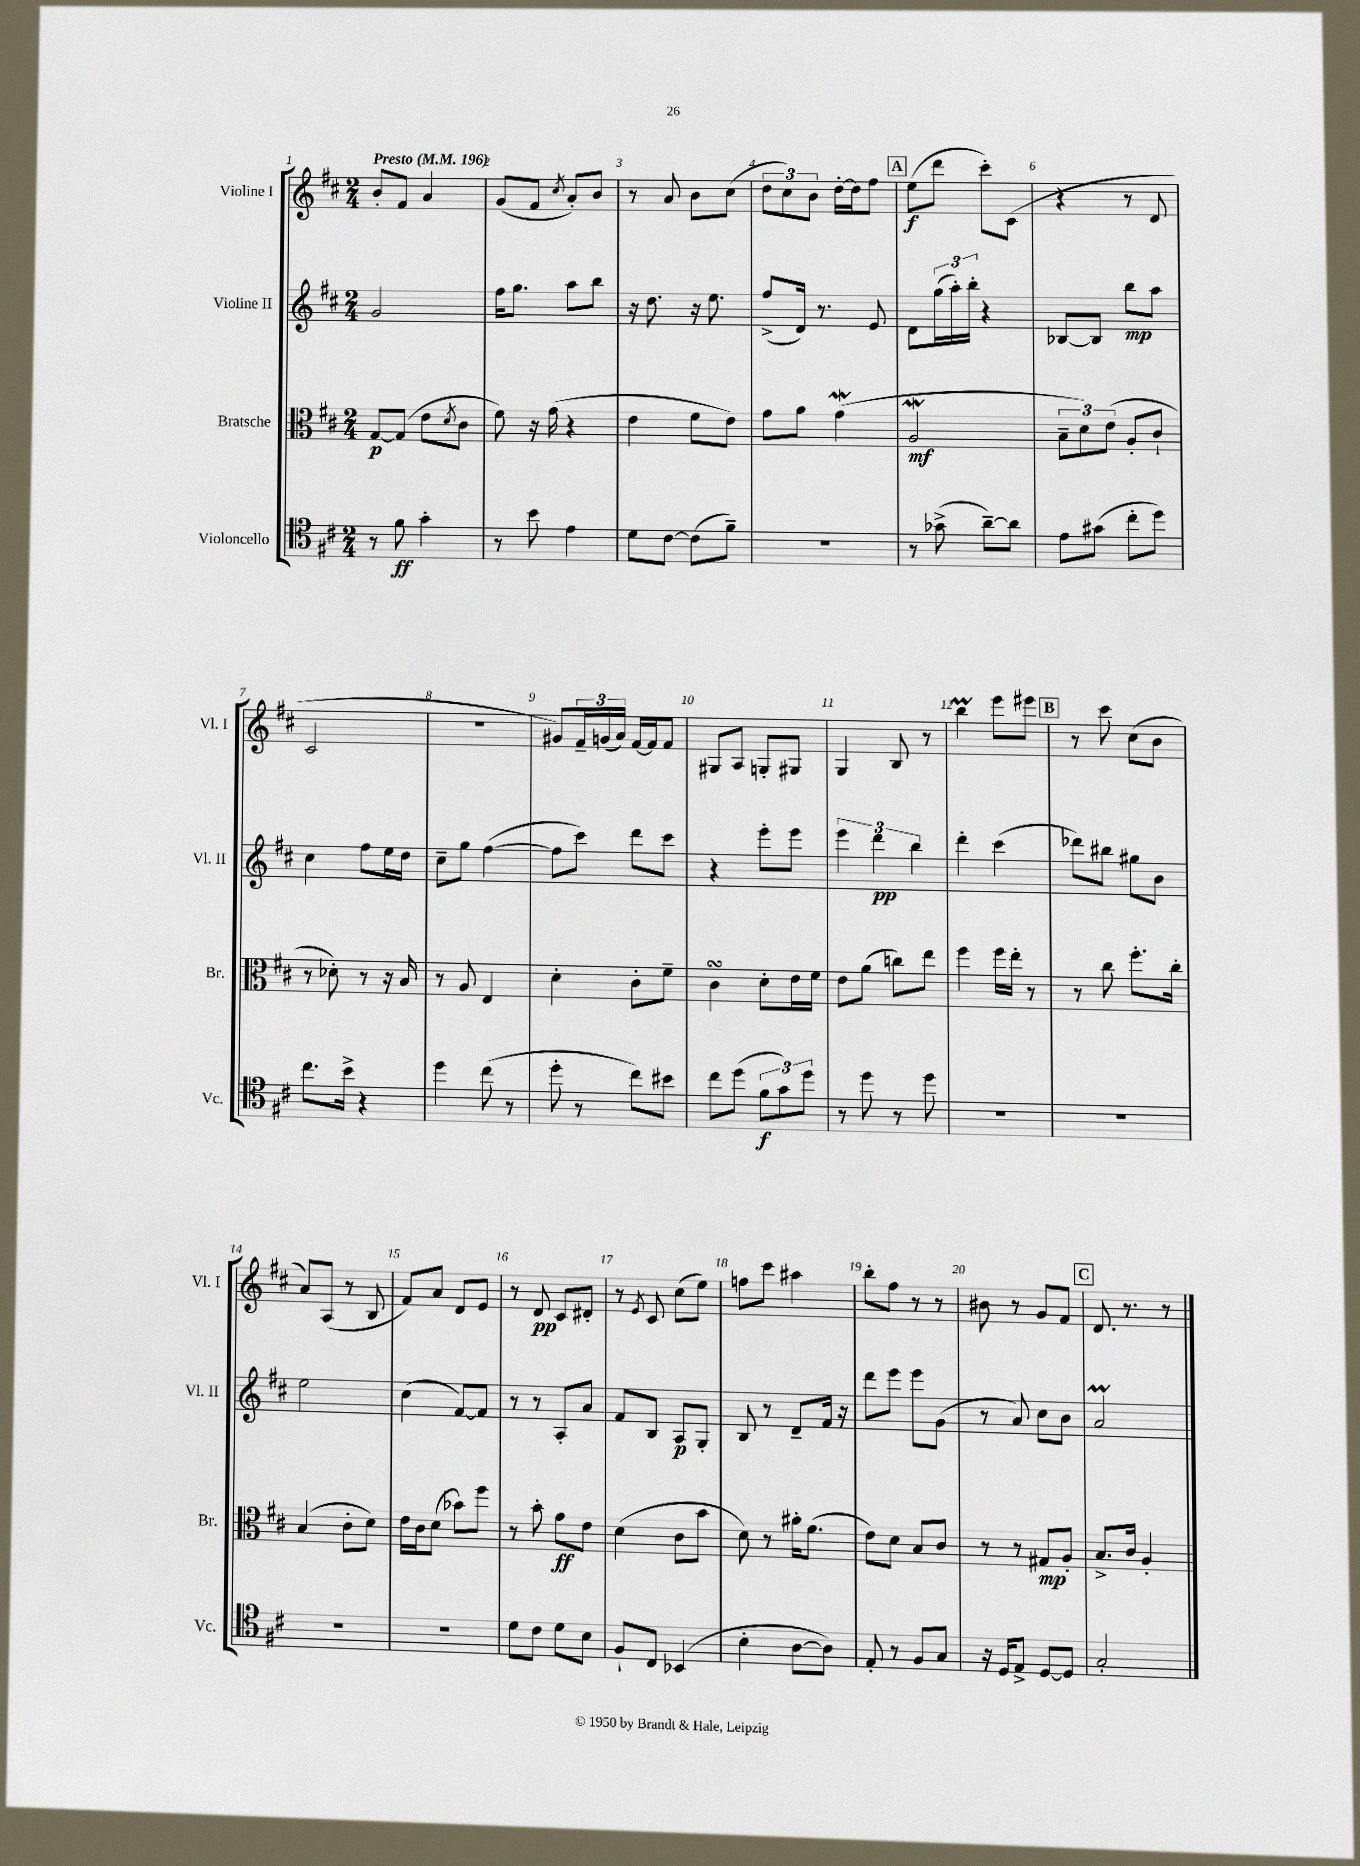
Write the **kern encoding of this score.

**kern	**dynam	**kern	**dynam	**kern	**dynam	**kern	**dynam
*part4	*part4	*part3	*part3	*part2	*part2	*part1	*part1
*staff4	*staff4	*staff3	*staff3	*staff2	*staff2	*staff1	*staff1
*I"Violoncello	*	*I"Bratsche	*	*I"Violine II	*	*I"Violine I	*
*I'Vc.	*	*I'Br.	*	*I'Vl. II	*	*I'Vl. I	*
*clefC4	*	*clefC3	*	*clefG2	*	*clefG2	*
*k[f#c#]	*	*k[f#c#]	*	*k[f#c#]	*	*k[f#c#]	*
*M2/4	*	*M2/4	*	*M2/4	*	*M2/4	*
*MM196	*	*MM196	*	*MM196	*	*MM196	*
=1	=1	=1	=1	=1	=1	=1	=1
!	!	!	!	!	!	!LO:TX:a:B:t=Presto	!
8r	.	[8G/L	p	2g/	.	8b'/L	.
8f#\	ff	(8G/J]	.	.	.	8f#/J	.
4g'\	.	8e\L	.	.	.	4a/	.
.	.	8qd/	.	.	.	.	.
.	.	8c#\J	.	.	.	.	.
=2	=2	=2	=2	=2	=2	=2	=2
8r	.	8f#\)	.	16ff#\KL	.	(8g/L	.
.	.	.	.	8.gg\J	.	.	.
8b\	.	16r	.	.	.	8f#/J	.
.	.	(16g\	.	.	.	.	.
.	.	.	.	.	.	8qcc#/	.
4e\	.	4r	.	8aa\L	.	8a'/L)	.
.	.	.	.	8bb\J	.	8b/J	.
=3	=3	=3	=3	=3	=3	=3	=3
8d\L	.	4e\	.	16r	.	8r	.
.	.	.	.	8.dd\	.	.	.
[8c#\J	.	.	.	.	.	8a/	.
(8c#\L]	.	8f#\L	.	16r	.	8b\L	.
.	.	.	.	8.ee\	.	.	.
8f#~\J)	.	8e\J)	.	.	.	(8cc#\J	.
=4	=4	=4	=4	=4	=4	=4	=4
2r	.	8g\L	.	(8ff#^/L	.	12dd\L	.
.	.	.	.	.	.	12cc#\)	.
.	.	8a\J	.	16d/Jk)	.	.	.
.	.	.	.	.	.	12b\J	.
.	.	.	.	8.r	.	.	.
.	.	(4gw\	.	.	.	[16dd'\LL	.
.	.	.	.	.	.	16dd\J]	.
.	.	.	.	8e/	.	8ff#\J	.
!!LO:REH:place=s1:t=A
=5	=5	=5	=5	=5	=5	=5	=5
8r	.	2AW/	mf	8d\L	.	(8ee\L	f
(8g-X^\	.	.	.	(24gg\L	.	8ddd\J	.
.	.	.	.	24aa'\)	.	.	.
.	.	.	.	24bb'\JJ	.	.	.
[8a~\L)	.	.	.	4r	.	8ccc#'\L)	.
8a\J]	.	.	.	.	.	(8c#\J	.
=6	=6	=6	=6	=6	=6	=6	=6
8e\L	.	12B~\L	.	[8B-X/L	.	4r	.
.	.	12d\)	.	.	.	.	.
(8g#X\J	.	.	.	8B-/J]	.	.	.
.	.	(12e\J	.	.	.	.	.
8cc#'\L	.	8A'/L	.	8bb\L	mp	8r	.
8dd\J)	.	8c#`/J	.	8aa\J	.	8d/	.
!!LO:LB:g=z
=7	=7	=7	=7	=7	=7	=7	=7
8.cc#\L	.	8r	.	4cc#\	.	2c#/	.
.	.	8d-X'\)	.	.	.	.	.
16b^\Jk	.	.	.	.	.	.	.
4r	.	8r	.	8ff#\L	.	.	.
.	.	16r	.	16ee\L	.	.	.
.	.	16B/	.	16dd\JJ	.	.	.
=8	=8	=8	=8	=8	=8	=8	=8
4dd\	.	8r	.	8cc#~\L	.	2r	.
.	.	8A/	.	8gg\J	.	.	.
(8cc#\	.	4E/	.	([4ff#\	.	.	.
8r	.	.	.	.	.	.	.
=9	=9	=9	=9	=9	=9	=9	=9
8dd'\	.	4d'\	.	8ff#\L]	.	8g#X/L)	.
8r	.	.	.	8ccc#\J)	.	24f#~/L	.
.	.	.	.	.	.	(24gn/	.
.	.	.	.	.	.	24a/JJ)	.
8cc#\L)	.	8c#'\L	.	8ddd\L	.	[16f#/LL	.
.	.	.	.	.	.	16f#/J]	.
8b#X\J	.	8f#~\J	.	8ccc#\J	.	8f#/J	.
=10	=10	=10	=10	=10	=10	=10	=10
8cc#\L	.	4c#sSsS\	.	4r	.	8G#X/L	.
(8dd\J	.	.	.	.	.	8A/J	.
12f#\L	f	8d'\L	.	8eee'\L	.	8Gn'/L	.
12g\)	.	.	.	.	.	.	.
.	.	16e\L	.	8eee\J	.	8G#X/J	.
12dd\J	.	.	.	.	.	.	.
.	.	16f#\JJ	.	.	.	.	.
=11	=11	=11	=11	=11	=11	=11	=11
8r	.	8e\L	.	6eee\	.	4G/	.
8dd\	.	(8a\J	.	.	.	.	.
.	.	.	.	6ddd\	pp	.	.
8r	.	8ccn\L)	.	.	.	8B/	.
.	.	.	.	6bb\	.	.	.
8dd\	.	8ee\J	.	.	.	8r	.
=12	=12	=12	=12	=12	=12	=12	=12
2r	.	4ff#\	.	4ddd'\	.	4bbM\	.
.	.	16ff#\LL	.	(4ccc#\	.	8eee\L	.
.	.	16ee'\JJ	.	.	.	.	.
.	.	8r	.	.	.	8eee#X\J	.
!!LO:REH:place=s1:t=B
=13	=13	=13	=13	=13	=13	=13	=13
2r	.	8r	.	8ddd-X\L)	.	8r	.
.	.	8cc#\	.	8bb#X\J	.	8ccc#\	.
.	.	8.ff#'\L	.	8gg#X\L	.	(8cc#\L	.
.	.	.	.	8b\J	.	8b\J	.
.	.	16cc#'\Jk	.	.	.	.	.
!!LO:LB:g=z
=14	=14	=14	=14	=14	=14	=14	=14
2r	.	(4B/	.	2ee\	.	8a/L)	.
.	.	.	.	.	.	(8A/J	.
.	.	8c#'\L	.	.	.	8r	.
.	.	8d\J)	.	.	.	8B/	.
=15	=15	=15	=15	=15	=15	=15	=15
2r	.	16e\LL	.	(4cc#\	.	8f#/L)	.
.	.	16c#\J	.	.	.	.	.
.	.	(8d\J	.	.	.	8a/J	.
.	.	8b-X\L)	.	[8f#/L)	.	8d/L	.
.	.	8ff#\J	.	8f#/J]	.	8e/J	.
=16	=16	=16	=16	=16	=16	=16	=16
8d\L	.	8r	.	8r	.	8r	.
8c#\J	.	8b'\	.	8r	.	8d/	pp
8d\L	.	8g\L	ff	8A'/L	.	8c#/L	.
8B\J	.	8e\J	.	8a/J	.	8d#X'/J	.
=17	=17	=17	=17	=17	=17	=17	=17
8F#`/L	.	(4d\	.	8f#/L	.	8r	.
.	.	.	.	.	.	8qe/	.
8C#/J	.	.	.	8B/J	.	8c#/	.
(4BB-X/	.	8c#\L	.	8A/L	p	(8cc#\L	.
.	.	8b\J	.	8G'/J	.	8ee\J)	.
=18	=18	=18	=18	=18	=18	=18	=18
4B'\	.	8d\)	.	8B/	.	8ffn\L	.
.	.	8r	.	8r	.	8ccc#\J	.
[8A\L	.	16a#X'\KL	.	8d~/L	.	4aa#X\	.
.	.	(8.f#\J	.	.	.	.	.
8A\J])	.	.	.	16f#/Jk	.	.	.
.	.	.	.	16r	.	.	.
=19	=19	=19	=19	=19	=19	=19	=19
8E'/	.	8e\L)	.	8ddd\L	.	8bb'\L	.
8r	.	8d\J	.	8eee\J	.	8ff#\J	.
8F#/L	.	8B/L	.	8eee\L	.	8r	.
8G/J	.	8c#/J	.	(8g\J	.	8r	.
=20	=20	=20	=20	=20	=20	=20	=20
16r	.	8r	.	8r	.	8b#X\	.
16D/KL	.	.	.	.	.	.	.
8E^/J	.	8r	.	8a/)	.	8r	.
[8D/L	.	8G#X/L	mp	8cc#\L	.	8g/L	.
8D/J]	.	8A'/J	.	8b\J	.	8f#/J	.
!!LO:REH:place=s1:t=C
=21	=21	=21	=21	=21	=21	=21	=21
2G'/	.	8.B^/L	.	2aM/	.	8.d/	.
.	.	16c#/Jk	.	.	.	8.r	.
.	.	4A'/	.	.	.	.	.
.	.	.	.	.	.	8r	.
==	==	==	==	==	==	==	==
*-	*-	*-	*-	*-	*-	*-	*-
